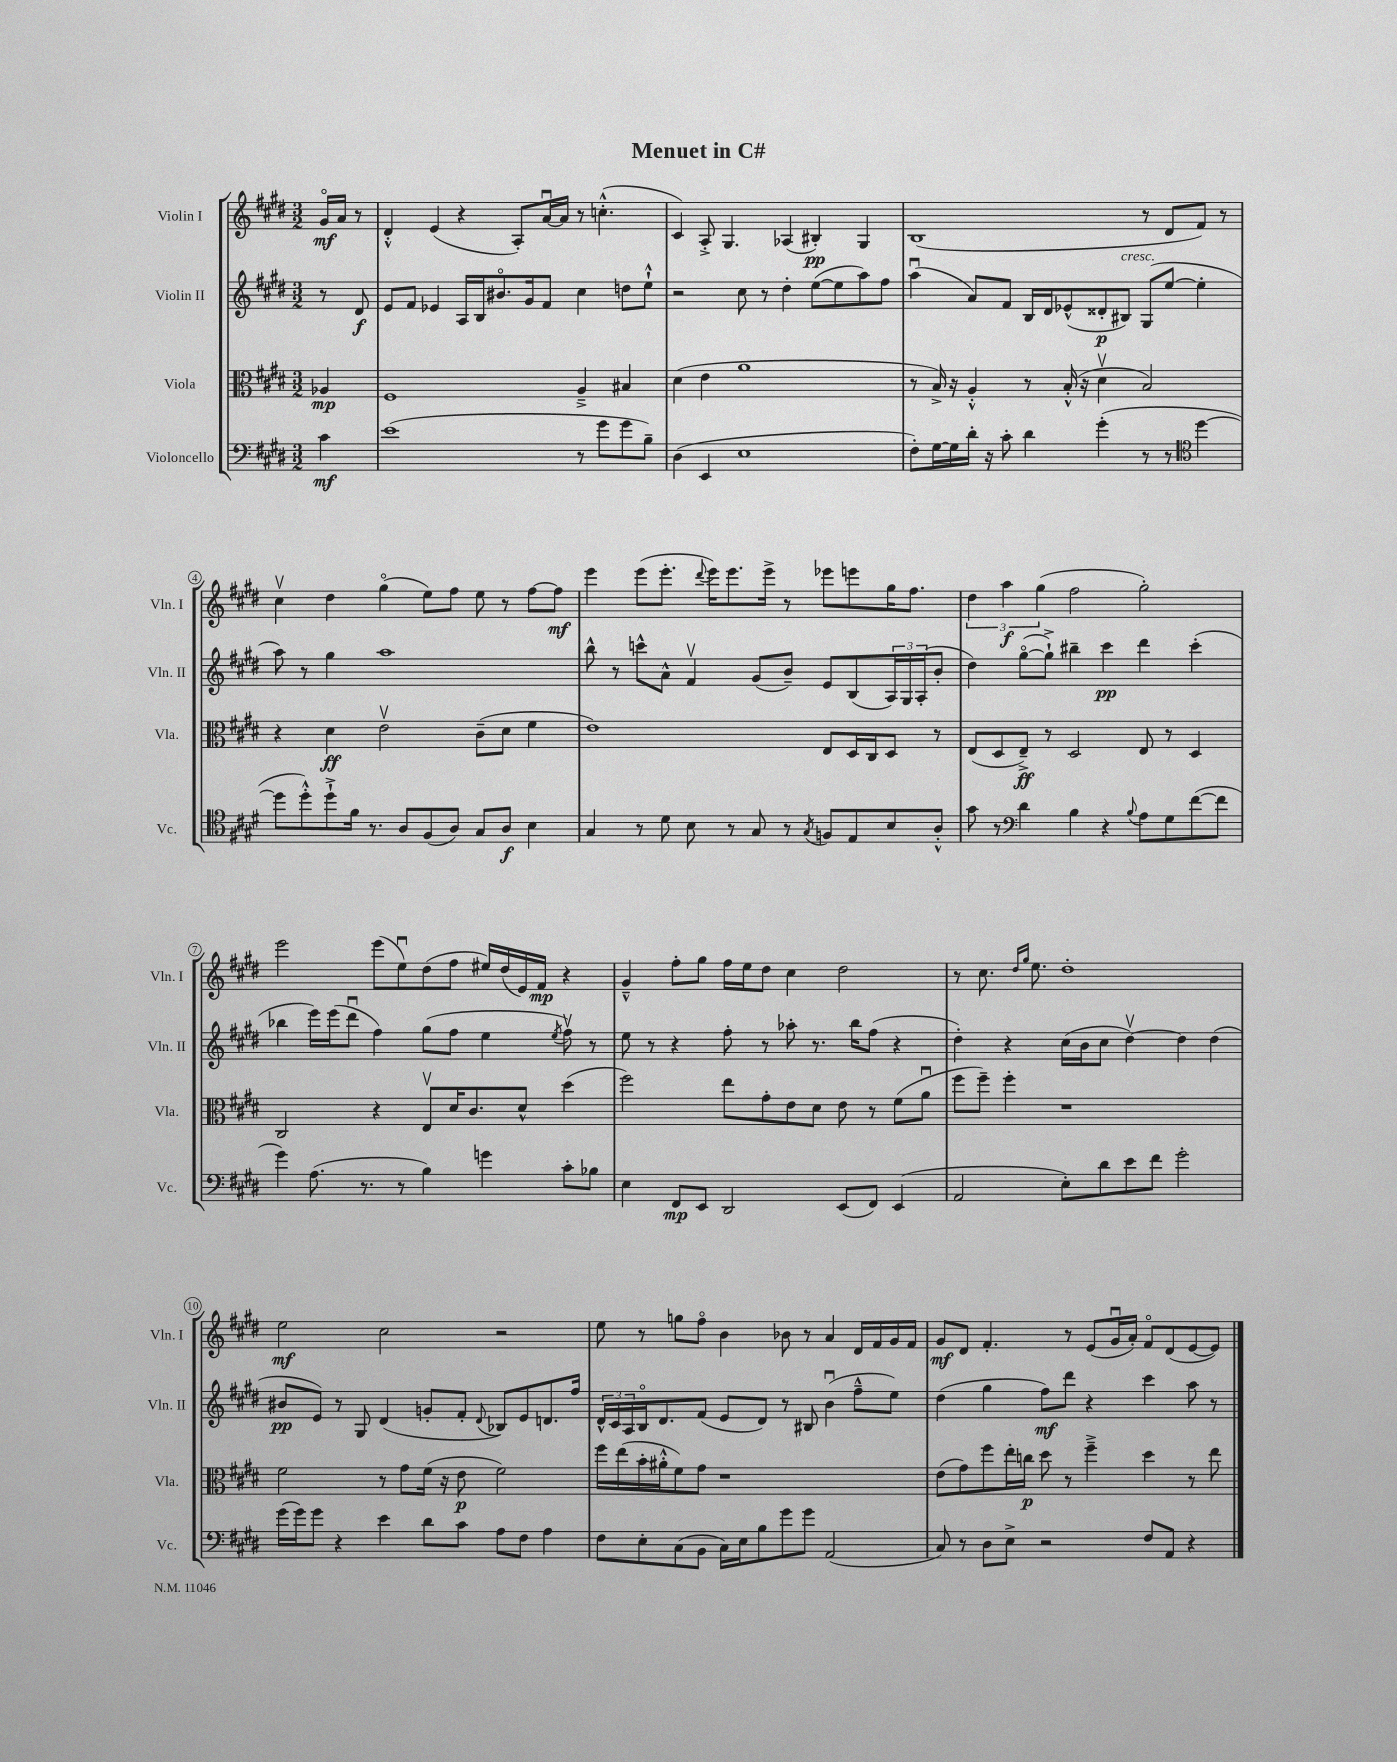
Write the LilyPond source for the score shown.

\header { title = "Menuet in C#" }
<<
\new StaffGroup <<
\new Staff = "s0" \with { instrumentName = "Violin I" shortInstrumentName = "Vln. I" } {
    \clef treble \key e \major \numericTimeSignature \time 3/2 \partial 4
    gis'16\flageolet\mf a'16 r8 |
    dis'4-.-^ e'4( r4 a8-.) a'16~\downbow a'16 r8 c''4.-.-^( |
    cis'4) a8-.-> gis4. aes4( bis4-.\pp) gis4 |
    b1( r8 dis'8 fis'8) r8 |
    cis''4\upbow dis''4 gis''4\flageolet( e''8) fis''8 e''8 r8 fis''8~ fis''8\mf |
    e'''4 e'''8( e'''8.-. \appoggiatura { dis'''8 } e'''16) e'''8. e'''16-> r8 ees'''8 e'''8 gis''16 fis''8. |
    \tuplet 3/2 { dis''4 a''4\f gis''4( } fis''2 gis''2-.) |
    e'''2 e'''8( e''8\downbow) dis''8( fis''8 eis''16) dis''16( e'16) fis'16\mp r4 |
    gis'4---^ fis''8-. gis''8 fis''16 e''16 dis''8 cis''4 dis''2 |
    r8 cis''8. \grace { dis''16 gis''16 } e''8. dis''1-. |
    e''2\mf cis''2 r2 |
    e''8 r8 g''8 fis''8\flageolet b'4 bes'8 r8 a'4 dis'16 fis'16 gis'16 fis'16 |
    gis'8\mf dis'8 fis'4.-. r8 e'8( gis'16\downbow a'16-.) fis'8\flageolet dis'8( e'8~ e'8) \bar "|." |
}
\new Staff = "s1" \with { instrumentName = "Violin II" shortInstrumentName = "Vln. II" } {
    \clef treble \key e \major \numericTimeSignature \time 3/2 \partial 4
    r8 dis'8\f |
    e'8 fis'8 ees'4 a16 b16 bis'8.\flageolet gis'16 fis'8 cis''4 d''8 e''8-!-^ |
    r2 cis''8 r8 dis''4-. e''8~( e''8 a''8) fis''8 |
    a''4\downbow( a'8) fis'8 b16 dis'16 ees'8-^( disis'8-.\p bis8^\markup { \italic "cresc." }) gis8( e''8~ e''4-. |
    a''8) r8 gis''4 a''1 |
    b''8-^ r8 c'''8-^ a'8-^ fis'4\upbow gis'8( b'8--) e'8 b8( \tuplet 3/2 { a16) gis16 a16-.( } b'8-. |
    dis''4) gis''8~\flageolet( gis''8-!->) bis''4-- cis'''4\pp dis'''4 cis'''4-.( |
    bes''4 e'''16) e'''16( dis'''8\downbow fis''4) gis''8( fis''8 e''4 \acciaccatura { e''8 } fis''8\upbow) r8 |
    e''8 r8 r4 fis''8-. r8 aes''8-. r8. b''16 fis''8( r4 |
    dis''4-.) r4 cis''16( b'16 cis''8 dis''4~\upbow) dis''4 dis''4( |
    bis'8\pp e'8) r8 gis8 dis'4( g'8-. fis'8-. \appoggiatura { dis'8 } bes8) e'8 d'8. fis''16 |
    \tuplet 3/2 { dis'16-^ cis'16 a16 } b16\flageolet dis'8. fis'8( e'8 dis'8) r8 bis8 b'4\downbow( fis''8---^ e''8) |
    dis''4( gis''4 fis''8\mf) dis'''8 r4 cis'''4 a''8 r8 \bar "|." |
}
\new Staff = "s2" \with { instrumentName = "Viola" shortInstrumentName = "Vla." } {
    \clef alto \key e \major \numericTimeSignature \time 3/2 \partial 4
    aes4\mp |
    fis1 a4---> bis4 |
    dis'4( e'4 a'1 |
    r8 b16->) r16 a4-.-^ r8 b16-.-^( r16 dis'4\upbow b2) |
    r4 dis'4\ff e'2\upbow cis'8--( dis'8 fis'4 |
    e'1) e8 dis16 cis16 dis8 r8 |
    e8( dis8 e8--->\ff) r8 dis2 e8 r8 dis4 |
    cis2 r4 e8\upbow dis'16 cis'8. dis'8-^ dis''4( |
    fis''2) e''8 gis'8-. e'8 dis'8 e'8 r8 fis'8( a'8\downbow |
    fis''8 fis''8--) fis''4-. r1 |
    fis'2 r8 gis'8 fis'16( r16 e'8\p fis'2) |
    fis''16 e''16( b'16-. ais'16-.-^ fis'8) gis'8 r1 |
    e'8( gis'8) fis''8 e''16-. c''16\p dis''8 r8 fis''4---> dis''4 r8 e''8 \bar "|." |
}
\new Staff = "s3" \with { instrumentName = "Violoncello" shortInstrumentName = "Vc." } {
    \clef bass \key e \major \numericTimeSignature \time 3/2 \partial 4
    cis'4\mf |
    e'1( r8 gis'8 gis'8 b8--) |
    dis4( e,4 e1 |
    fis8-.) gis16~ gis16 dis'16-. r16 cis'8-. dis'4 gis'4-.( r8 r8 \clef tenor dis''4~ |
    dis''8 dis''8-.-^) dis''8-!-> fis'16 r8. a8 fis8( a8) gis8 a8\f b4 |
    gis4 r8 dis'8 b8 r8 gis8 r8 \acciaccatura { gis8 } f8 e8 b8 a8-.-^ |
    gis'8 r8 \clef bass dis'4 b4 r4 \appoggiatura { b8 } a8 gis8 fis'8~( fis'8 |
    gis'4) a8.( r8. r8 b4) g'4 cis'8-. bes8 |
    e4 fis,8\mp e,8 dis,2 e,8( fis,8) e,4( |
    a,2 e8-.) dis'8 e'8 fis'8 gis'2-. |
    gis'16( gis'16) gis'8 r4 e'4 dis'8 cis'8 a8 fis8 a4 |
    fis8 e8-. cis8( b,8 cis16) e16 b8 gis'8 gis'8 a,2( |
    cis8) r8 dis8 e8-> r2 fis8 a,8 r4 \bar "|." |
}
>>
>>
\layout { \context { \Score \override BarNumber.stencil = #(make-stencil-circler 0.1 0.3 ly:text-interface::print) } }
